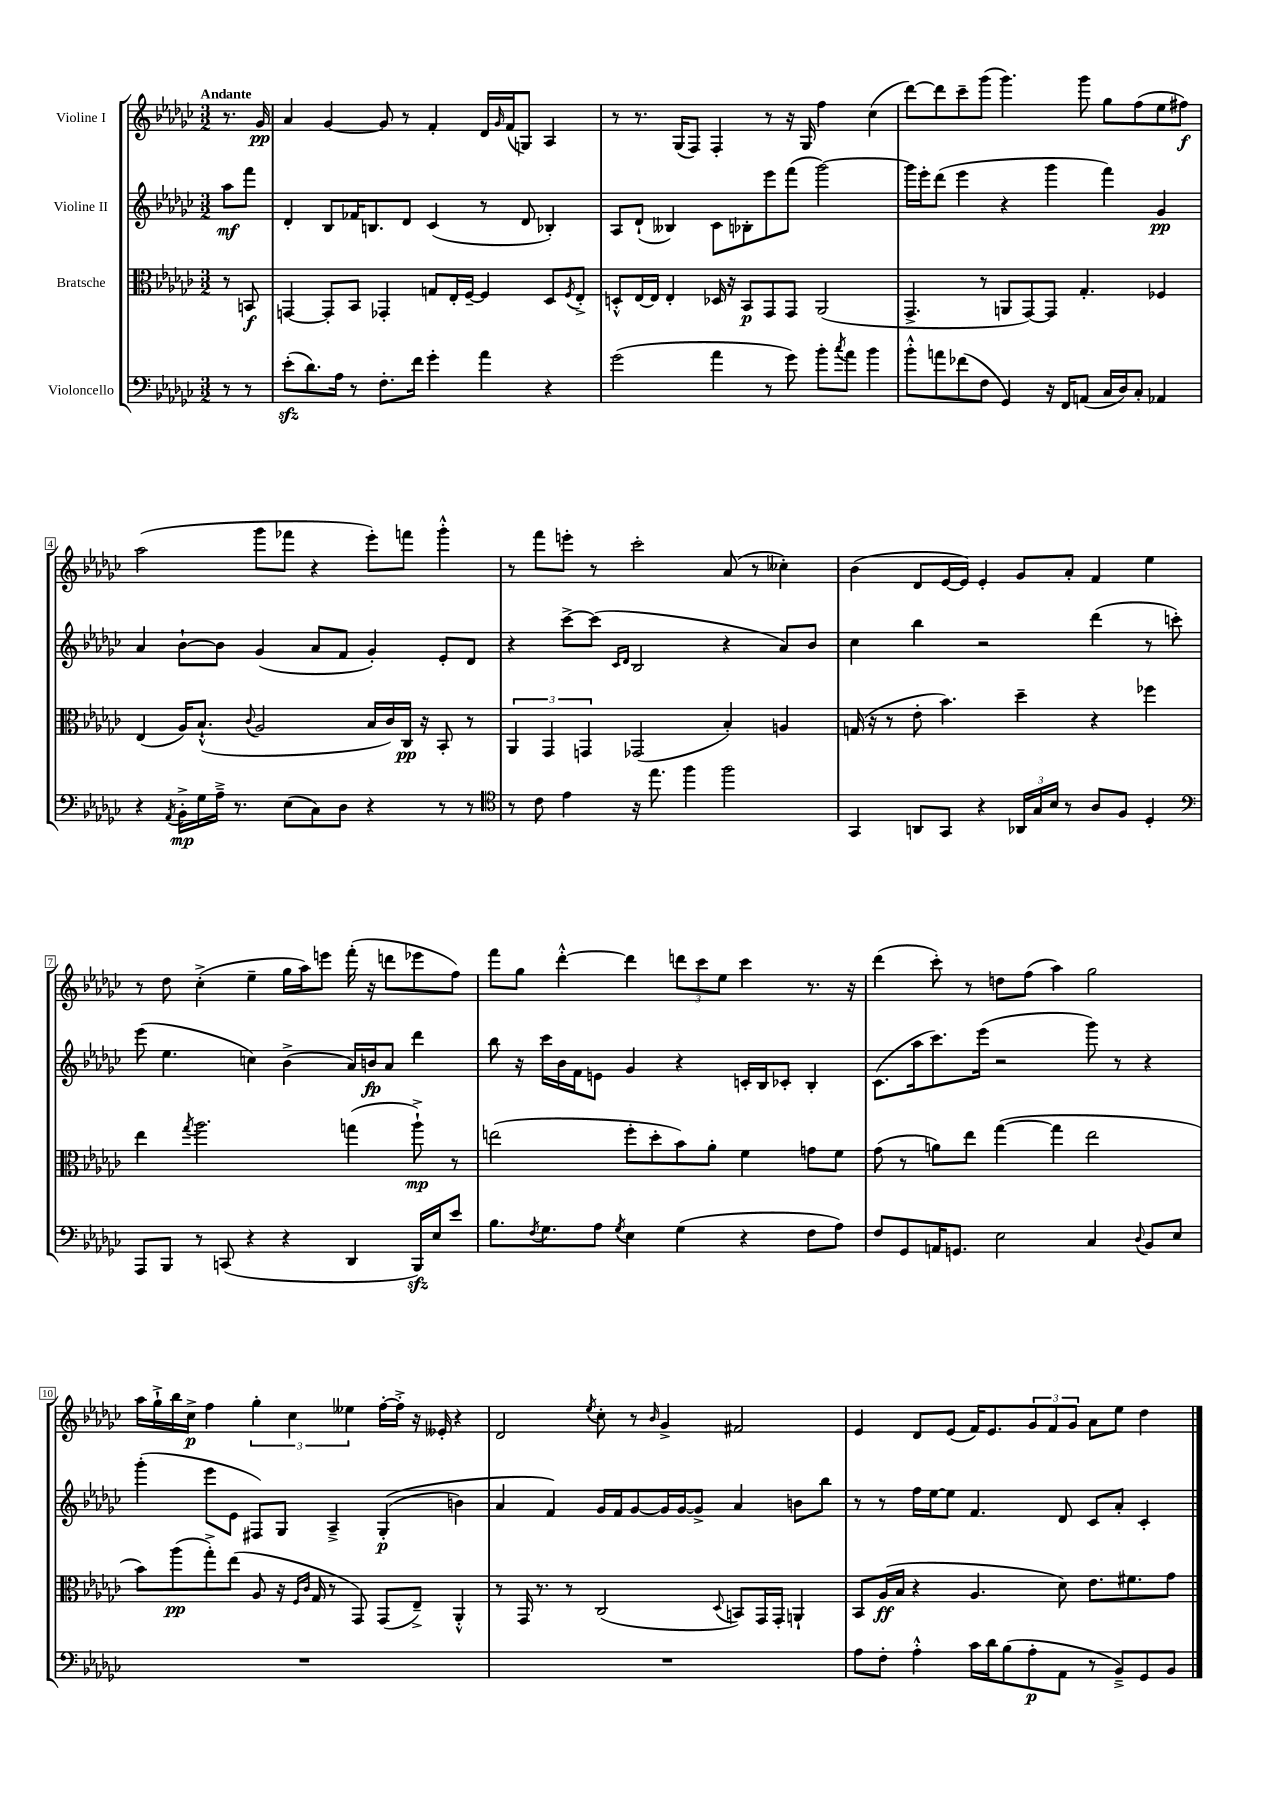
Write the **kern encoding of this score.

**kern	**dynam	**kern	**dynam	**kern	**dynam	**kern	**dynam
*part4	*part4	*part3	*part3	*part2	*part2	*part1	*part1
*staff4	*staff4	*staff3	*staff3	*staff2	*staff2	*staff1	*staff1
*I"Violoncello	*	*I"Bratsche	*	*I"Violine II	*	*I"Violine I	*
*clefF4	*	*clefC3	*	*clefG2	*	*clefG2	*
*k[b-e-a-d-g-c-]	*	*k[b-e-a-d-g-c-]	*	*k[b-e-a-d-g-c-]	*	*k[b-e-a-d-g-c-]	*
*M3/2	*	*M3/2	*	*M3/2	*	*M3/2	*
=	=	=	=	=	=	=	=
!	!	!	!	!	!	!LO:TX:a:B:t=Andante	!
8r	.	8r	.	8aa-\L	mf	8.r	.
8r	.	8BBn/	f	8fff\J	.	.	.
.	.	.	.	.	.	16g-/	pp
=1	=1	=1	=1	=1	=1	=1	=1
(8e-zz'\L	.	[4GGn/	.	4d-'/	.	4a-/	.
8.d-\)	.	.	.	.	.	.	.
.	.	8GG'/L]	.	8B-/L	.	[4g-/	.
16A-\Jk	.	.	.	.	.	.	.
8r	.	8BB-/J	.	16f-X/K	.	.	.
.	.	.	.	8.Bn/	.	.	.
8.F'\L	.	4GG-X'/	.	.	.	8g-/]	.
.	.	.	.	8d-/J	.	8r	.
16f\Jk	.	.	.	.	.	.	.
4g-'\	.	8Gn/L	.	(4c-/	.	4f'/	.
.	.	16E-'/L	.	.	.	.	.
.	.	[16F~/JJ	.	.	.	.	.
4a-\	.	4F/]	.	8r	.	16d-/LL	.
.	.	.	.	.	.	16qqg-/	.
.	.	.	.	.	.	(16f/J	.
.	.	.	.	8d-/	.	8Gn/J)	.
4r	.	8D-/L	.	4B-X'/)	.	4A-/	.
.	.	8qF/	.	.	.	.	.
.	.	8E-'^/J	.	.	.	.	.
=2	=2	=2	=2	=2	=2	=2	=2
(2g-\	.	8Dn'^^/L	.	8A-/L	.	8r	.
.	.	[16E-/L	.	(8d-`/J	.	8.r	.
.	.	16E-/JJ]	.	.	.	.	.
.	.	4E-'/	.	4B--X/)	.	.	.
.	.	.	.	.	.	(16G-/KL	.
.	.	.	.	.	.	8F/J)	.
4a-\	.	16D-X/	.	8c-\L	.	4F'/	.
.	.	16r	.	.	.	.	.
.	.	8BB-/L	p	8B-X'\	.	.	.
8r	.	8GG-/	.	8eee-\	.	8r	.
8g-\)	.	8GG-/J	.	(8fff\J	.	16r	.
.	.	.	.	.	.	16G-/	.
8b-'\L	.	(2AA-/	.	[2ggg-\)	.	4ff\	.
8qcc-/	.	.	.	.	.	.	.
8a-\J	.	.	.	.	.	.	.
4b-\	.	.	.	.	.	(4cc-\	.
=3	=3	=3	=3	=3	=3	=3	=3
8b-'^^\L	.	4.GG-^/	.	16ggg-\LL]	.	[8ddd-\L)	.
.	.	.	.	16eee-'\J	.	.	.
8an\	.	.	.	(8ddd-\J	.	8ddd-\]	.
(8f-X\	.	.	.	4eee-\	.	8ccc-~\	.
8F\J	.	8r	.	.	.	(8ggg-\J	.
4GG-/)	.	8AAn/L	.	4r	.	4.ggg-\)	.
.	.	[8GG-/)	.	.	.	.	.
16r	.	8GG-/J]	.	4ggg-\	.	.	.
16FF/KL	.	.	.	.	.	.	.
(8AAn/J	.	4.G-'/	.	.	.	8ggg-\	.
16C-/LL	.	.	.	4fff\)	.	8gg-\L	.
16D-/J)	.	.	.	.	.	.	.
8C-'/J	.	.	.	.	.	(8ff\	.
4AA-X/	.	4F-X/	.	4g-/	pp	8ee-\	.
.	.	.	.	.	.	8ff#X\J)	f
!!LO:LB:g=z
=4	=4	=4	=4	=4	=4	=4	=4
4r	.	(4E-/	.	4a-/	.	(2aa-\	.
8qAA-/	.	.	.	.	.	.	.
16BB-'^\LL	mp	16A-/KL)	.	[8b-`\L	.	.	.
16G-\	.	(8.B-`^^/J	.	.	.	.	.
16A-~^\JJ	.	.	.	8b-\J]	.	.	.
8.r	.	.	.	.	.	.	.
.	.	8qqc-/	.	.	.	.	.
.	.	2A-/	.	(4g-/	.	8ggg-\L	.
(8E-\L	.	.	.	.	.	8fff-X\J	.
8C-\)	.	.	.	8a-/L	.	4r	.
8D-\J	.	.	.	8f/J	.	.	.
4r	.	16B-/LL	.	4g-'/)	.	8eee-'\L)	.
.	.	16c-/)	.	.	.	.	.
.	.	16C-/JJ	pp	.	.	8fffn\J	.
.	.	16r	.	.	.	.	.
8r	.	8BB-'/	.	8e-'/L	.	4ggg-'^^\	.
8r	.	8r	.	8d-/J	.	.	.
=5	=5	=5	=5	=5	=5	=5	=5
*clefC4	*	*	*	*	*	*	*
8r	.	6AA-/	.	4r	.	8r	.
8c-\	.	.	.	.	.	8fff\L	.
.	.	6GG-/	.	.	.	.	.
4e-\	.	.	.	[8ccc-^\L	.	8eeen'\J	.
.	.	6GGn/	.	.	.	.	.
.	.	.	.	(8ccc-\J]	.	8r	.
.	.	.	.	16qqc-/LL	.	.	.
.	.	.	.	16qqd-/JJ	.	.	.
16r	.	(2GG-X/	.	2B-/	.	2ccc-'\	.
8.ee-\	.	.	.	.	.	.	.
4ff\	.	.	.	.	.	.	.
2ff\	.	4B-'/)	.	4r	.	(8a-/	.
.	.	.	.	.	.	8r	.
.	.	4An/	.	8a-/L)	.	4cc--X'\)	.
.	.	.	.	8b-/J	.	.	.
=6	=6	=6	=6	=6	=6	=6	=6
4GG-/	.	(16Gn/	.	4cc-\	.	(4b-\	.
.	.	16r	.	.	.	.	.
.	.	8r	.	.	.	.	.
8AAn/L	.	8e-'\	.	4bb-\	.	8d-/L	.
8GG-/J	.	4.b-\)	.	.	.	[16e-/L	.
.	.	.	.	.	.	16e-/JJ])	.
4r	.	.	.	2r	.	4e-'/	.
24AA-X/LL	.	4dd-~\	.	.	.	8g-/L	.
24G-/	.	.	.	.	.	.	.
24B-/JJ	.	.	.	.	.	.	.
8r	.	.	.	.	.	8a-'/J	.
8A-/L	.	4r	.	(4ddd-\	.	4f/	.
8F/J	.	.	.	.	.	.	.
4D-'/	.	4ff-X\	.	8r	.	4ee-\	.
.	.	.	.	8cccn'\)	.	.	.
!!LO:LB:g=z
=7	=7	=7	=7	=7	=7	=7	=7
*clefF4	*	*	*	*	*	*	*
8AAA-/L	.	4ee-\	.	(8eee-\	.	8r	.
8BBB-/J	.	.	.	4.ee-\	.	8dd-\	.
.	.	8qgg-/	.	.	.	.	.
8r	.	2.aa-\	.	.	.	(4cc-'^\	.
(8CCn/	.	.	.	.	.	.	.
4r	.	.	.	4ccn\)	.	4ee-~\	.
4r	.	.	.	(4b-^\	.	16gg-\LL	.
.	.	.	.	.	.	16aa-\J)	.
.	.	.	.	.	.	8eeen\J	.
4DD-/	.	(4ggn\	.	16a-/LL)	.	(16fff'\	.
.	.	.	.	16bn/J	fp	16r	.
.	.	.	.	8a-/J	.	8dddn\L	.
16BBB-zz/LL)	.	8aa-`^\)	mp	4ddd-\	.	8eee-X\	.
16E-/J	.	.	.	.	.	.	.
8e-/J	.	8r	.	.	.	8ff\J)	.
=8	=8	=8	=8	=8	=8	=8	=8
8.B-\L	.	(2een\	.	8bb-\	.	8fff\L	.
.	.	.	.	16r	.	8gg-\J	.
8qF/	.	.	.	.	.	.	.
8.G-\	.	.	.	16ccc-\LL	.	.	.
.	.	.	.	16b-\	.	[4ddd-'^^\	.
.	.	.	.	16f\J	.	.	.
8A-\J	.	.	.	8en\J	.	.	.
8qG-/	.	.	.	.	.	.	.
4E-\	.	8ff'\L	.	4g-/	.	4ddd-\]	.
.	.	8dd-'\	.	.	.	.	.
(4G-\	.	8b-\)	.	4r	.	12dddn\L	.
.	.	.	.	.	.	12ccc-\	.
.	.	8a-'\J	.	.	.	.	.
.	.	.	.	.	.	12ee-\J	.
4r	.	4f\	.	16cn'/LL	.	4ccc-\	.
.	.	.	.	16B-/J	.	.	.
.	.	.	.	8c-X'/J	.	.	.
8F\L	.	8gn\L	.	4B-'/	.	8.r	.
8A-\J)	.	8f\J	.	.	.	.	.
.	.	.	.	.	.	16r	.
=9	=9	=9	=9	=9	=9	=9	=9
8F/L	.	(8g-\	.	(8.c-\L	.	(4ddd-\	.
8GG-/	.	8r	.	.	.	.	.
.	.	.	.	16aa-\k	.	.	.
16AAn/K	.	8an\L)	.	8.ccc-\)	.	8ccc-'\)	.
8.GGn/J	.	.	.	.	.	.	.
.	.	8ee-\J	.	.	.	8r	.
.	.	.	.	(16eee-\Jk	.	.	.
2E-\	.	([4gg-\	.	2r	.	8ddn\L	.
.	.	.	.	.	.	(8ff\J	.
.	.	4gg-\]	.	.	.	4aa-\)	.
4C-/	.	2ee-\	.	8ggg-\)	.	2gg-\	.
.	.	.	.	8r	.	.	.
8qqD-/	.	.	.	.	.	.	.
8BB-/L	.	.	.	4r	.	.	.
8E-/J	.	.	.	.	.	.	.
!!LO:LB:g=z
=10	=10	=10	=10	=10	=10	=10	=10
1.r	.	8b-\L)	.	(4ggg-'\	.	16aa-\LL	.
.	.	.	.	.	.	16gg-`^\	.
.	.	(8aa-\	pp	.	.	16bb-\	.
.	.	.	.	.	.	16cc-^\JJ	p
.	.	8gg-'^\)	.	8eee-\L	.	4ff\	.
.	.	(8ee-\J	.	8e-\J	.	.	.
.	.	8A-/	.	8F#X/L)	.	6gg-'\	.
.	.	16r	.	8G-/J	.	.	.
.	.	.	.	.	.	6cc-\	.
.	.	16qqF/LL	.	.	.	.	.
.	.	16qqc-/JJ	.	.	.	.	.
.	.	16G-/	.	.	.	.	.
.	.	8r	.	4A-~^/	.	.	.
.	.	.	.	.	.	6ee--X\	.
.	.	8GG-/)	.	.	.	.	.
.	.	(8GG-/L	.	((4G-'/	p	[16ff'\LL	.
.	.	.	.	.	.	16ff'^\JJ]	.
.	.	8E-~^/J)	.	.	.	16r	.
.	.	.	.	.	.	16e--X'/	.
.	.	4AA-'^^/	.	4bn\)	.	4r	.
=11	=11	=11	=11	=11	=11	=11	=11
1.r	.	8r	.	4a-/	.	2d-/	.
.	.	16GG-/	.	.	.	.	.
.	.	8.r	.	.	.	.	.
.	.	.	.	4f/)	.	.	.
.	.	8r	.	.	.	.	.
.	.	.	.	.	.	8qee-/	.
.	.	(2C-/	.	16g-/LL	.	8cc-'\	.
.	.	.	.	16f/J	.	.	.
.	.	.	.	[8g-/	.	8r	.
.	.	.	.	.	.	16qqb-/	.
.	.	.	.	16g-/L]	.	4g-^/	.
.	.	.	.	[16g-/J	.	.	.
.	.	.	.	8g-^/J]	.	.	.
.	.	8qqD-/	.	.	.	.	.
.	.	8BBn/L)	.	4a-/	.	2f#X/	.
.	.	16GG-/L	.	.	.	.	.
.	.	16GG-'/JJ	.	.	.	.	.
.	.	4AAn`/	.	8bn\L	.	.	.
.	.	.	.	8bb-\J	.	.	.
=12	=12	=12	=12	=12	=12	=12	=12
8A-\L	.	8BB-/L	.	8r	.	4e-/	.
8F'\J	.	(16A-/L	ff	8r	.	.	.
.	.	16B-/JJ	.	.	.	.	.
4A-'^^\	.	4r	.	16ff\LL	.	8d-/L	.
.	.	.	.	[16ee-\J	.	.	.
.	.	.	.	8ee-\J]	.	(8e-/J	.
16c-\LL	.	4.A-/	.	4.f/	.	16f/KL)	.
16d-\J	.	.	.	.	.	8.e-/	.
(8B-\	.	.	.	.	.	.	.
8A-'\	p	.	.	.	.	12g-/	.
.	.	.	.	.	.	12f/	.
8AA-\J	.	8d-\)	.	8d-/	.	.	.
.	.	.	.	.	.	12g-/J	.
8r	.	8.e-\L	.	8c-/L	.	8a-\L	.
8BB-~^/L)	.	.	.	8a-'/J	.	8ee-\J	.
.	.	8.f#X\	.	.	.	.	.
8GG-/	.	.	.	4c-'/	.	4dd-\	.
8BB-/J	.	8g-\J	.	.	.	.	.
==	==	==	==	==	==	==	==
*-	*-	*-	*-	*-	*-	*-	*-
